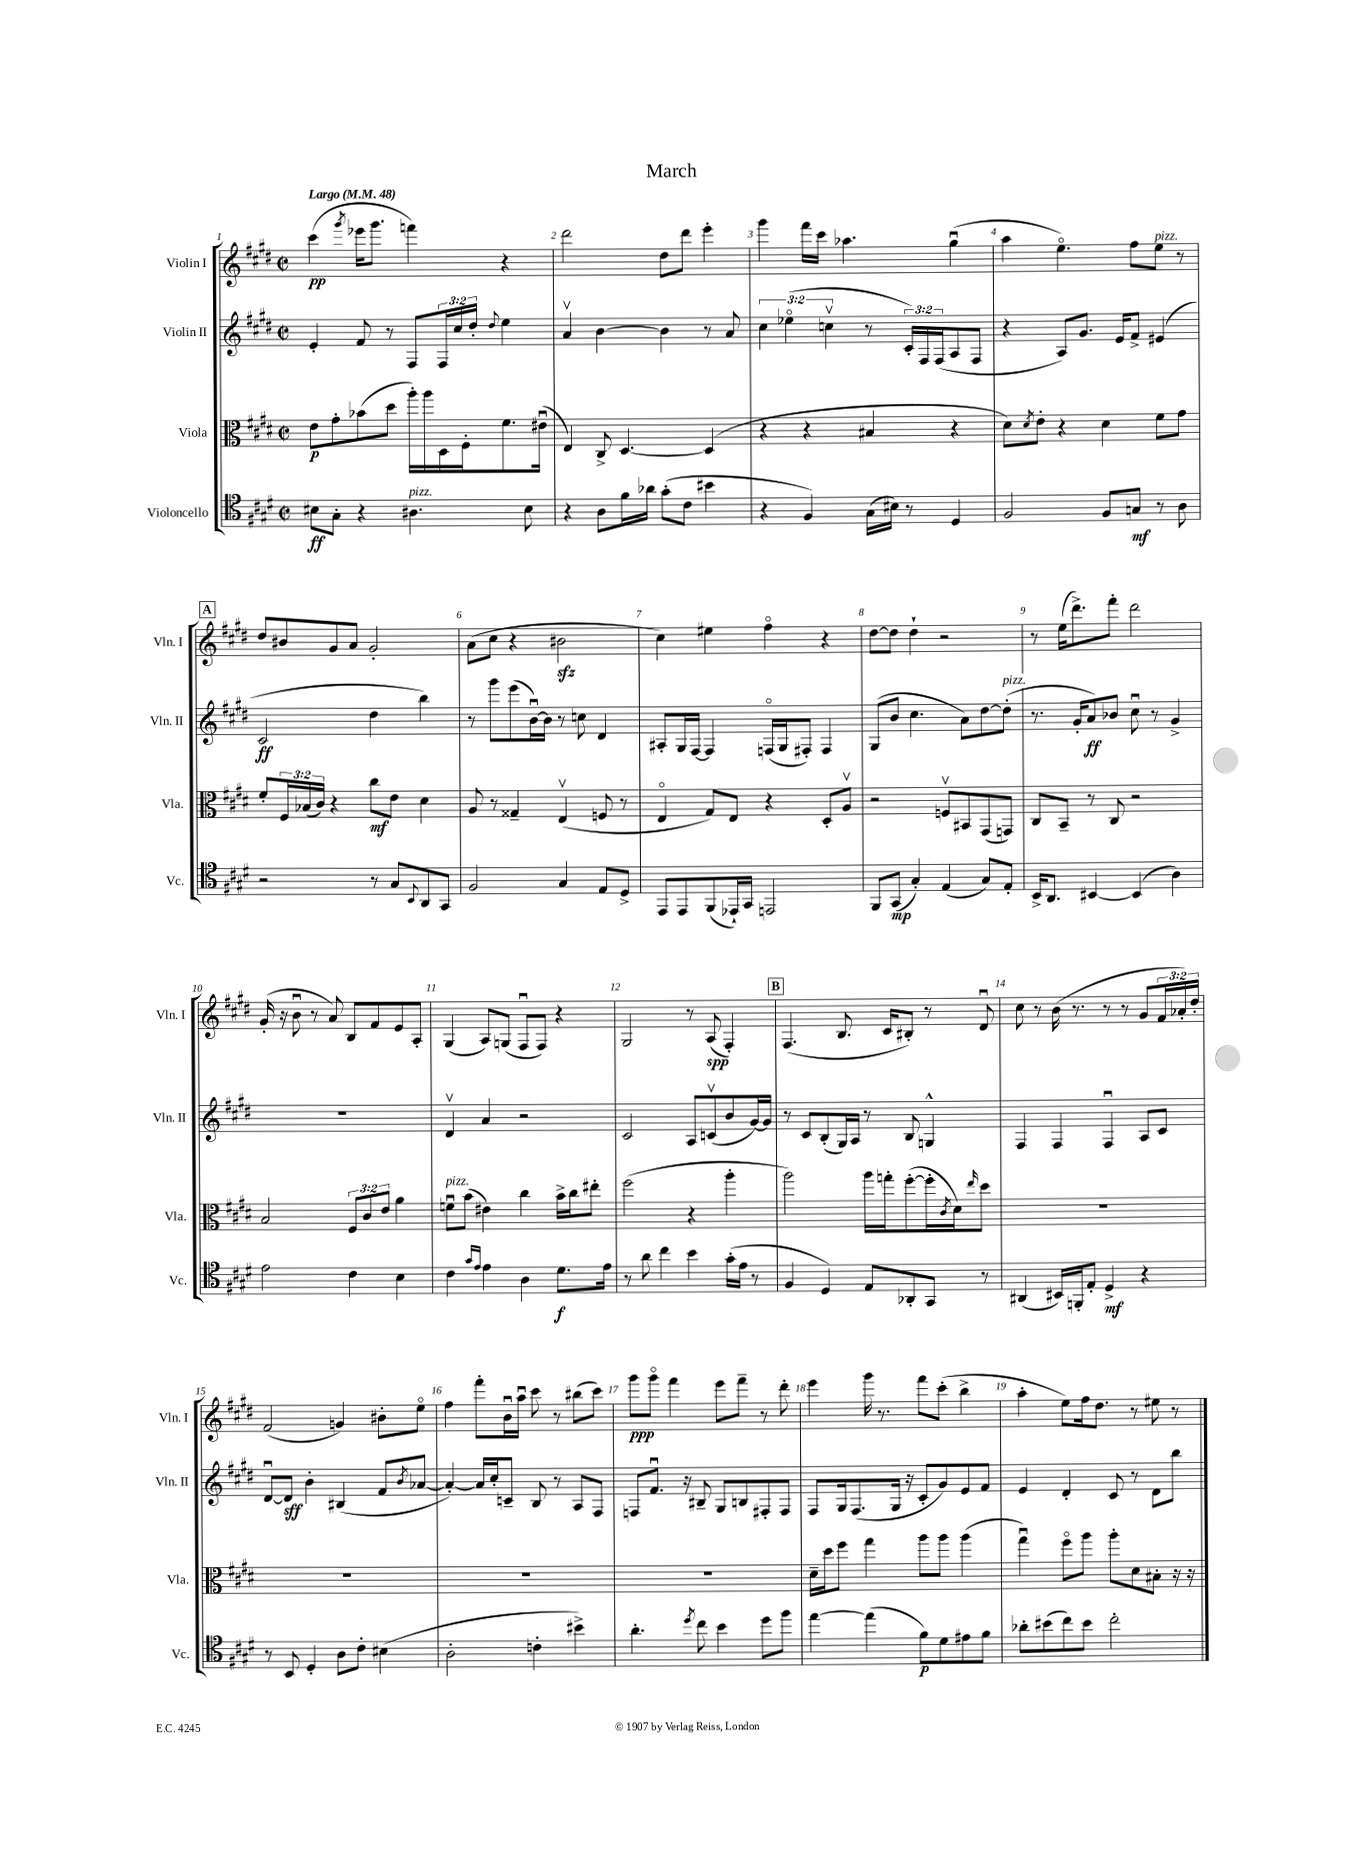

**kern	**dynam	**kern	**dynam	**kern	**dynam	**kern	**dynam
*part4	*part4	*part3	*part3	*part2	*part2	*part1	*part1
*staff4	*staff4	*staff3	*staff3	*staff2	*staff2	*staff1	*staff1
*I"Violoncello	*	*I"Viola	*	*I"Violin II	*	*I"Violin I	*
*I'Vc.	*	*I'Vla.	*	*I'Vln. II	*	*I'Vln. I	*
*clefC4	*	*clefC3	*	*clefG2	*	*clefG2	*
*k[f#c#g#d#]	*	*k[f#c#g#d#]	*	*k[f#c#g#d#]	*	*k[f#c#g#d#]	*
*M2/2	*	*M2/2	*	*M2/2	*	*M2/2	*
*met(c|)	*	*met(c|)	*	*met(c|)	*	*met(c|)	*
*MM48	*	*MM48	*	*MM48	*	*MM48	*
=1	=1	=1	=1	=1	=1	=1	=1
!	!	!	!	!	!	!LO:TX:a:B:t=Largo	!
8B#X\L	ff	8e\L	p	4e'/	.	(4ccc#\	pp
8G#'\J	.	8g#'\	.	.	.	.	.
.	.	.	.	.	.	8qggg#/	.
4r	.	(8b-X\	.	8f#/	.	16eee-X\KL	.
.	.	.	.	.	.	8.ggg#\J	.
.	.	8dd#\J	.	8r	.	.	.
!LO:TX:a:i:t=pizz.	!	!	!	!	!	!	!
4.A#X\	.	16aa'\LL)	.	8F#/L	.	4fffn\)	.
.	.	16aa\	.	.	.	.	.
.	.	16D#\	.	24F#/L	.	.	.
.	.	.	.	24cc#/	.	.	.
.	.	16F#'\J	.	.	.	.	.
.	.	.	.	24dd#'/JJ	.	.	.
.	.	.	.	8qqdd#/	.	.	.
.	.	8.f#\	.	4ee\	.	4r	.
8B#\	.	.	.	.	.	.	.
.	.	(16e#Xu\Jk	.	.	.	.	.
=2	=2	=2	=2	=2	=2	=2	=2
4r	.	4E/)	.	4av/	.	2ddd#\	.
8A\L	.	8C#^/	.	[4b\	.	.	.
16f#\L	.	[4.D#/	.	.	.	.	.
16a-X\JJ	.	.	.	.	.	.	.
(8g#'\L	.	.	.	4b\]	.	8dd#\L	.
8c#\J	.	.	.	.	.	8ddd#\J	.
4b#X\	.	(4D#/]	.	8r	.	4eee'\	.
.	.	.	.	8a/	.	.	.
=3	=3	=3	=3	=3	=3	=3	=3
4r	.	4r	.	6cc#\	.	4ggg#\	.
.	.	.	.	(6ee-X\	.	.	.
4F#/)	.	4r	.	.	.	16fff#\LL	.
.	.	.	.	.	.	16ccc#\JJ	.
.	.	.	.	6ccnv\	.	.	.
.	.	.	.	.	.	4.aa-X\	.
(16G#\LL	.	4B#X/	.	8r	.	.	.
16B#X\JJ)	.	.	.	.	.	.	.
8r	.	.	.	24c#'/LL)	.	.	.
.	.	.	.	24F#/	.	.	.
.	.	.	.	(24F#/J	.	.	.
4D#/	.	4r	.	8A/	.	(4gg#u\	.
.	.	.	.	8F#/J	.	.	.
=4	=4	=4	=4	=4	=4	=4	=4
2F#/	.	8d#\L)	.	4r	.	4aa\	.
.	.	8qd#/	.	.	.	.	.
.	.	8e'\J	.	.	.	.	.
.	.	4r	.	8A/L)	.	4.ee\)	.
.	.	.	.	8.g#/J	.	.	.
8F#/L	.	4d#\	.	.	.	.	.
.	.	.	.	16e/KL	.	.	.
8Gn/J	mf	.	.	8f#^/J	.	8ff#\L	.
!	!	!	!	!	!	!LO:TX:a:i:t=pizz.	!
8r	.	8f#\L	.	(4e#X/	.	8ee\J	.
8A\	.	8g#\J	.	.	.	8r	.
!!LO:LB:g=z
!!LO:REH:place=s1:t=A
=5	=5	=5	=5	=5	=5	=5	=5
2r	.	8f#'/L	.	2c#/	ff	8dd#/L	.
.	.	24F#/L	.	.	.	8b#X/	.
.	.	(24B-X/	.	.	.	.	.
.	.	24c#/JJ)	.	.	.	.	.
.	.	4r	.	.	.	8g#/	.
.	.	.	.	.	.	8a/J	.
8r	.	8cc#\L	mf	4dd#\	.	2g#'/	.
8G#/L	.	8e\J	.	.	.	.	.
8qqBB/	.	.	.	.	.	.	.
8AA/	.	4d#\	.	4bb\)	.	.	.
8GG#/J	.	.	.	.	.	.	.
=6	=6	=6	=6	=6	=6	=6	=6
2F#/	.	8A/	.	8r	.	(8a\L	.
.	.	8r	.	8ggg#\L	.	8cc#\J	.
.	.	4G##X~/	.	(8eee\	.	4r	.
.	.	.	.	[16bu\L)	.	.	.
.	.	.	.	16b\JJ]	.	.	.
4G#/	.	(4Ev/	.	8r	.	2b#Xzz\	.
.	.	.	.	8ccn\	.	.	.
8E/L	.	8Fn/	.	4d#/	.	.	.
8D#^/J	.	8r	.	.	.	.	.
=7	=7	=7	=7	=7	=7	=7	=7
8EE/L	.	4E/	.	8A#X'/L	.	4cc#\)	.
8EE/	.	.	.	16G#/L	.	.	.
.	.	.	.	[16F#/JJ	.	.	.
(8FF#/	.	8G#/L)	.	4F#/]	.	4ee#X\	.
16EE-X`/L)	.	8E/J	.	.	.	.	.
16GG#/JJ	.	.	.	.	.	.	.
2EEn/	.	4r	.	(16Fn/LL	.	4ff#\	.
.	.	.	.	16G#/J	.	.	.
.	.	.	.	8F#X'/J)	.	.	.
.	.	8D#'/L	.	4F#/	.	4r	.
.	.	8Av/J	.	.	.	.	.
=8	=8	=8	=8	=8	=8	=8	=8
8FF#/L	.	2r	.	(8G#/L	.	[8dd#\L	.
(8GG#/J	mp	.	.	8b/J	.	8dd#\J]	.
4G#'/)	.	.	.	4.cc#\	.	4dd#`\	.
(4E/	.	8Fnv/L	.	.	.	2r	.
.	.	8BB#X/	.	8a\L)	.	.	.
8G#/L)	.	(8GG#/	.	[8dd#\	.	.	.
!	!	!	!	!LO:TX:a:i:t=pizz.	!	!	!
8E'/J	.	8GGn/J)	.	(8dd#'\J]	.	.	.
=9	=9	=9	=9	=9	=9	=9	=9
16BB^/KL	.	8C#/L	.	8.r	.	8r	.
8.AA/J	.	.	.	.	.	.	.
.	.	8BB~/J	.	.	.	(16ee\KL	.
.	.	.	.	16g#'/KL	.	8.ddd#^\)	.
[4BB#X/	.	8r	.	8a/)	ff	.	.
.	.	8C#/	.	8b-X/J	.	8fff#'\J	.
(4BB#/]	.	2r	.	8cc#u\	.	2ddd#\	.
.	.	.	.	8r	.	.	.
4A\)	.	.	.	4g#^/	.	.	.
!!LO:LB:g=z
=10	=10	=10	=10	=10	=10	=10	=10
2e\	.	2B/	.	1r	.	(16g#'/	.
.	.	.	.	.	.	16r	.
.	.	.	.	.	.	8bu\	.
.	.	.	.	.	.	8r	.
.	.	.	.	.	.	8a/)	.
4c#\	.	12F#/L	.	.	.	8B/L	.
.	.	12c#/	.	.	.	.	.
.	.	.	.	.	.	8f#/	.
.	.	12e/J	.	.	.	.	.
4B\	.	4a\	.	.	.	8e/	.
.	.	.	.	.	.	8A'/J	.
=11	=11	=11	=11	=11	=11	=11	=11
!	!	!LO:TX:a:i:t=pizz.	!	!	!	!	!
4c#\	.	8fnu\L	.	4d#v/	.	(4G#/	.
.	.	(8b\J	.	.	.	.	.
16qqg#/LL	.	.	.	.	.	.	.
16qqe/JJ	.	.	.	.	.	.	.
4e\	.	4e#X\)	.	4a/	.	8A/L)	.
.	.	.	.	.	.	(8Gn/J	.
4A\	.	4cc#\	.	2r	.	8F#u/L	.
.	.	.	.	.	.	8F#/J)	.
8.d#\L	f	16b^\LL	.	.	.	4r	.
.	.	16cc#\J	.	.	.	.	.
.	.	8ee#X'\J	.	.	.	.	.
16e\Jk	.	.	.	.	.	.	.
=12	=12	=12	=12	=12	=12	=12	=12
8r	.	(2ff#\	.	2c#/	.	2G#/	.
8a\	.	.	.	.	.	.	.
4cc#\	.	.	.	.	.	.	.
4b\	.	4r	.	8A/L	.	8r	.
.	.	.	.	(8cnv/	.	(8A/	spp
(16g#'\LL	.	4aa'\	.	8b/	.	4F#'/)	.
16e\JJ	.	.	.	.	.	.	.
8r	.	.	.	[16g#/L)	.	.	.
.	.	.	.	16g#/JJ]	.	.	.
!!LO:REH:place=s1:t=B
=13	=13	=13	=13	=13	=13	=13	=13
4F#/	.	2aa\)	.	8r	.	(4.F#/	.
.	.	.	.	8c#/L	.	.	.
4D#/)	.	.	.	(8B'/	.	.	.
.	.	.	.	16G#/L)	.	8.B/	.
.	.	.	.	16A/JJ	.	.	.
8E/L	.	16aa\LL	.	8r	.	.	.
.	.	16ggn'\J	.	.	.	16c#/KL	.
8AA-X'/	.	([8ff#'\	.	8B/	.	8B#X'/J)	.
8GG#/J	.	16ff#'\L]	.	4Gn^^/	.	8r	.
.	.	8qc#/	.	.	.	.	.
.	.	16d#\J)	.	.	.	.	.
.	.	16qqee/	.	.	.	.	.
8r	.	8dd#\J	.	.	.	8d#u/	.
=14	=14	=14	=14	=14	=14	=14	=14
(4AA#X/	.	1r	.	4F#/	.	8cc#\	.
.	.	.	.	.	.	8r	.
16BB#X/LL)	.	.	.	4F#/	.	(16b\	.
16FFn'/J	.	.	.	.	.	8.r	.
8E'/J	.	.	.	.	.	.	.
4D#^/	mf	.	.	4F#u/	.	8r	.
.	.	.	.	.	.	8r	.
4r	.	.	.	8A/L	.	8g#/L	.
.	.	.	.	8c#/J	.	24f#/L	.
.	.	.	.	.	.	24a-X'/)	.
.	.	.	.	.	.	24dd#'/JJ	.
!!LO:LB:g=z
=15	=15	=15	=15	=15	=15	=15	=15
8r	.	1r	.	[8d#u/L	.	(2f#/	.
8BB/	.	.	.	8d#/J]	sff	.	.
4D#'/	.	.	.	4b'\	.	.	.
8A\L	.	.	.	(4B#X/	.	4gn/)	.
8c#'\J	.	.	.	.	.	.	.
(4B#X\	.	.	.	8f#/L	.	8b#X'\L	.
.	.	.	.	8qb/	.	.	.
.	.	.	.	[8a-X/J	.	8ee\J	.
=16	=16	=16	=16	=16	=16	=16	=16
2A'\	.	1r	.	4a-'/_)	.	4ff#\	.
.	.	.	.	16a-/LL]	.	8fff#'\L	.
.	.	.	.	16cc#'/J	.	.	.
.	.	.	.	8cn~/J	.	16bu\L	.
.	.	.	.	.	.	16aau\JJ	.
4cn'\	.	.	.	8B/	.	8ccc#\	.
.	.	.	.	8r	.	8r	.
4b#X^\)	.	.	.	8A/L	.	(8bb#X\L	.
.	.	.	.	8F#/J	.	8ccc#\J)	.
=17	=17	=17	=17	=17	=17	=17	=17
4.a'\	.	1r	.	8Fn/L	.	8ggg#\L	ppp
.	.	.	.	8.f#u/J	.	8ggg#\J	.
.	.	.	.	.	.	4fff#\	.
.	.	.	.	16r	.	.	.
8qdd#/	.	.	.	.	.	.	.
8cc#\	.	.	.	8B#X~/	.	.	.
4b\	.	.	.	8G#/L	.	8eee\L	.
.	.	.	.	8Bn/	.	8fff#~\J	.
8dd#\L	.	.	.	8F#X'/	.	8r	.
8ff#\J	.	.	.	8F#/J	.	8ddd#'\	.
=18	=18	=18	=18	=18	=18	=18	=18
[4ee\	.	16d#~\LL	.	8F#/L	.	4eee\	.
.	.	16dd#\J	.	.	.	.	.
.	.	8ff#\J	.	16G#/k	.	.	.
.	.	.	.	(8.F#/	.	.	.
(4ee\]	.	4gg#\	.	.	.	16ggg#\	.
.	.	.	.	.	.	8.r	.
.	.	.	.	16G#/Jk	.	.	.
.	.	.	.	16r	.	.	.
8f#\L)	p	8aa\L	.	8c#'/L	.	8fff#\L	.
8d#\	.	8aa\J	.	8g#/)	.	(8ccc#'\J	.
8e#X\	.	(4aa\	.	8e/	.	4bb^\	.
8f#\J	.	.	.	8f#/J	.	.	.
=19	=19	=19	=19	=19	=19	=19	=19
8a-X'\L	.	4gg#u\)	.	4e/	.	4aa'\	.
(8b#X\	.	.	.	.	.	.	.
8cc#\)	.	8ff#\L	.	4d#'/	.	8ee\L)	.
8b#\J	.	8aa\J	.	.	.	16ff#\k	.
.	.	.	.	.	.	8.dd#\J	.
2cc#'\	.	8aa'\L	.	8c#/	.	.	.
.	.	8d#\	.	8r	.	8r	.
.	.	8B#X'\J	.	8d#\L	.	8ee#X\	.
.	.	16r	.	8bb\J	.	8r	.
.	.	16r	.	.	.	.	.
==	==	==	==	==	==	==	==
*-	*-	*-	*-	*-	*-	*-	*-
